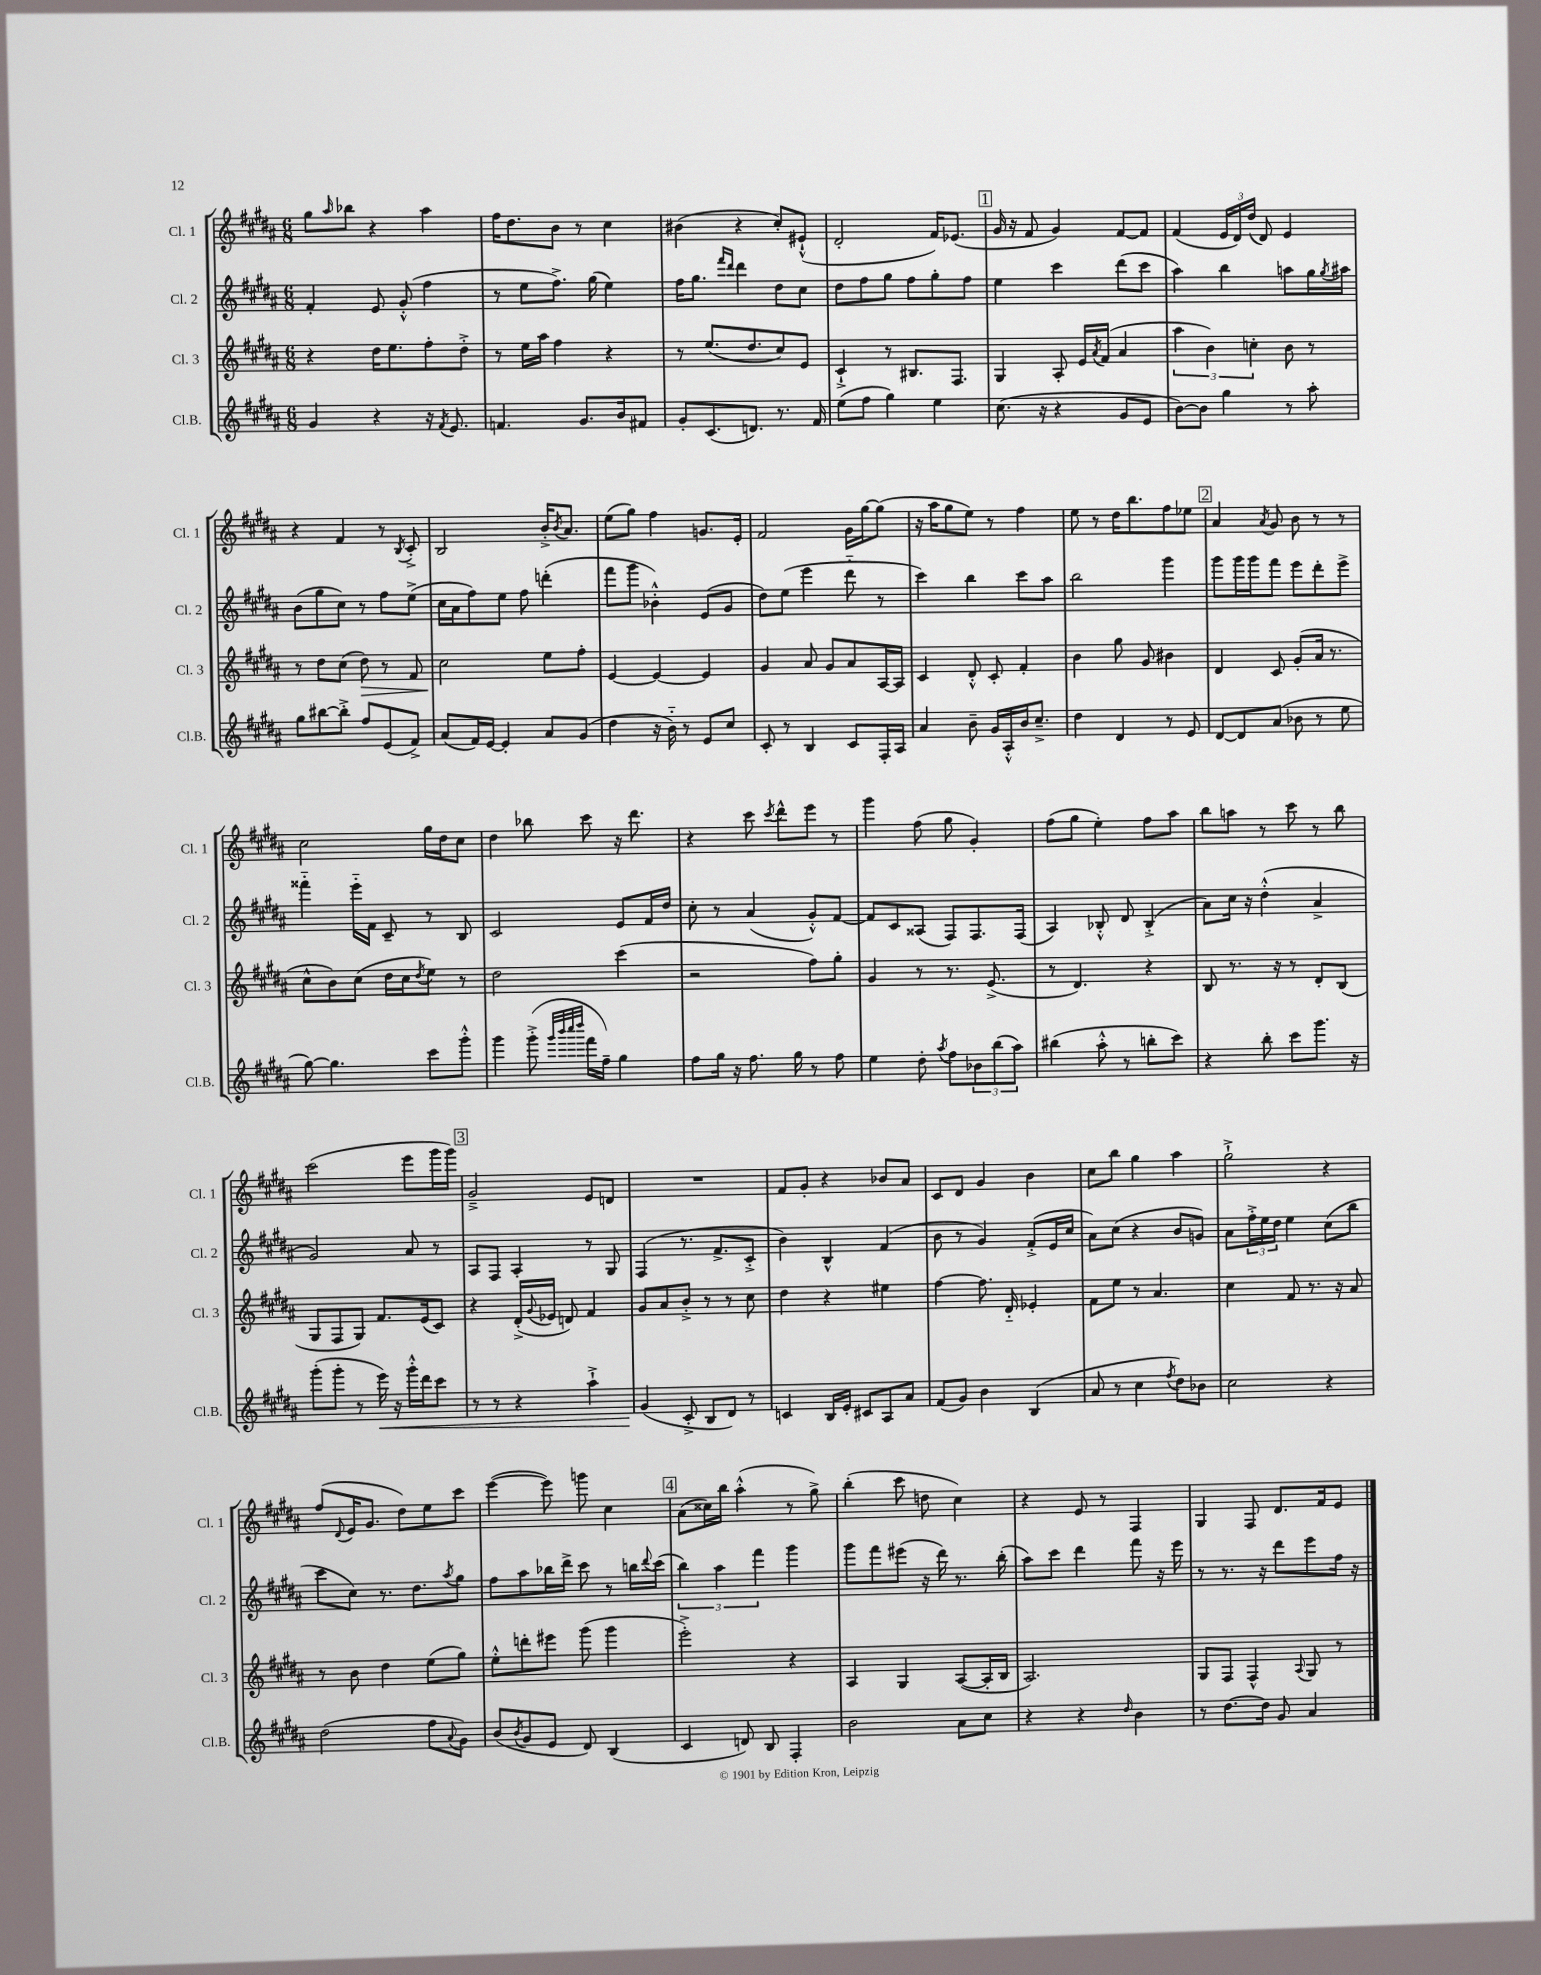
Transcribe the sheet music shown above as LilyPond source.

<<
\new StaffGroup <<
\new Staff = "s0" \with { instrumentName = "Cl. 1" shortInstrumentName = "Cl. 1" } {
    \clef treble \key b \major \numericTimeSignature \time 6/8
    gis''8 \grace { ais''16 } bes''8 r4 ais''4 |
    fis''16 dis''8. b'8 r8 cis''4 |
    bis'4( r4 cis''8-.) eis'8-!-^( |
    dis'2-. fis'16) ees'8.( |
    \mark \markup { \box "1" } gis'16 r16 fis'8 gis'4) fis'8~ fis'8 |
    fis'4( \tuplet 3/2 { e'16 dis'16) dis''16( } dis'8) e'4 |
    r4 fis'4 r8 \acciaccatura { b8 } cis'8-.-> |
    b2 b'16-.-> \acciaccatura { b'8 } ais'8. |
    e''8( gis''8) fis''4 g'8. e'16-. |
    fis'2 gis'16 gis''16~ gis''8( |
    r16 ais''16 gis''8 e''8) r8 fis''4 |
    e''8 r8 dis''16 b''8. fis''8 ees''8 |
    \mark \markup { \box "2" } ais'4 \acciaccatura { ais'8 } gis'8 b'8 r8 r8 |
    cis''2 gis''16 dis''16 cis''8 |
    dis''4 bes''8 cis'''8 r16 dis'''8. |
    r4 cis'''8 \acciaccatura { cis'''8 } dis'''8-^ e'''8 r8 |
    gis'''4 fis''8( gis''8 gis'4-.) |
    fis''8( gis''8 e''4-.) fis''8 ais''8 |
    b''8 a''8 r8 cis'''8 r8 b''8 |
    cis'''2( e'''8 gis'''16 gis'''16) |
    \mark \markup { \box "3" } gis'2---> e'8 d'8 |
    R2. |
    fis'8 gis'8-. r4 bes'8 ais'8 |
    cis'8 dis'8 gis'4 b'4 |
    cis''8 b''8 gis''4 ais''4 |
    gis''2-!-> r4 |
    fis''8( \appoggiatura { dis'8 } e'16 gis'8. dis''8) e''8 cis'''8 |
    e'''4~( e'''8) g'''8 cis''4 |
    \mark \markup { \box "4" } ais'8( cisis''16) b''16 ais''4-.-^( r8 gis''8->) |
    b''4-.( cis'''8 d''8 cis''4) |
    r4 e'8 r8 fis4 |
    gis4 fis8 dis'8. fis'16 e'8 \bar "|." |
}
\new Staff = "s1" \with { instrumentName = "Cl. 2" shortInstrumentName = "Cl. 2" } {
    \clef treble \key b \major \numericTimeSignature \time 6/8
    fis'4-. e'8 gis'8-.-^( fis''4 |
    r8 e''8 fis''8.->) gis''16( e''4) |
    fis''16 gis''8. \grace { fis'''16 dis'''16 } dis'''4 dis''8 cis''8 |
    dis''8 fis''8 gis''8 fis''8 gis''8-. fis''8 |
    \mark \markup { \box "1" } e''4 cis'''4 dis'''8( cis'''8 |
    ais''4) b''4 a''8 gis''16 \acciaccatura { gis''8 } ais''16 |
    b'8( gis''8 cis''8) r8 fis''8 e''8->( |
    cis''16 ais'16 fis''8) e''8 fis''8 d'''4-.( |
    fis'''8 gis'''8 bes'4-.-^) e'8( gis'8 |
    dis''8) e''8( e'''4 dis'''8-_ r8 |
    cis'''4) b''4 cis'''8 ais''8 |
    b''2 gis'''4 |
    \mark \markup { \box "2" } gis'''8 gis'''16 gis'''16 fis'''8 e'''8 dis'''8-. e'''8-> |
    fisis'''4-_ e'''16-_ fis'16 cis'8-- r8 b8 |
    cis'2 e'8 fis'16 dis''16 |
    cis''8-. r8 ais'4( gis'8-.-^) fis'8~ |
    fis'8 cis'8 aisis8( fis8) fis8. fis16( |
    ais4) bes8-.-^ dis'8 bes4-.->( |
    ais'8) cis''16 r16 dis''4-.-^( ais'4-> |
    gis'2) ais'8 r8 |
    \mark \markup { \box "3" } ais8 fis8 ais4-. r8 gis8 |
    fis4( r8. fis'8.-> cis'8-.-> |
    b'4) b4-^ fis'4( |
    b'8 r8 gis'4) fis'8-.->( e'16 cis''16 |
    ais'8) cis''8( r4 b'8 g'8) |
    ais'8 \tuplet 3/2 { fis''16-.-> e''16 dis''16 } e''4 cis''8( b''8 |
    cis'''8 cis''8) r8. dis''8. \acciaccatura { ais''8 } gis''8 |
    fis''8 ais''8 bes''16 dis'''16-> cis'''8 r8 b''16 \appoggiatura { dis'''8 } cis'''16( |
    \mark \markup { \box "4" } \tuplet 3/2 { b''4) ais''4 fis'''4 } gis'''4 |
    gis'''8 fis'''8 eis'''8( r16 dis'''16) r8. b''16-.( |
    ais''8) cis'''8 dis'''4 fis'''8 r16 e'''16 |
    r8 r8. r16 dis'''8 e'''8 fis''16 r16 \bar "|." |
}
\new Staff = "s2" \with { instrumentName = "Cl. 3" shortInstrumentName = "Cl. 3" } {
    \clef treble \key b \major \numericTimeSignature \time 6/8
    r4 dis''16 e''8. fis''8-. dis''8-.-> |
    r8 e''16 ais''16 fis''4 r4 |
    r8 e''8.( dis''8. cis''8) e'8 |
    cis'4-!-> r8 bis8. fis8. |
    \mark \markup { \box "1" } gis4 ais8-. e'16 \acciaccatura { ais'8 } fis'16( ais'4 |
    \tuplet 3/2 { ais''4 b'4) c''4-. } b'8 r8 |
    r8 dis''8 cis''8( dis''8\>) r8 fis'8 |
    cis''2\! e''8 fis''8-. |
    e'4~ e'4~ e'4 |
    gis'4 ais'8 gis'8 ais'8 ais16~ ais16 |
    cis'4 dis'8-.-^ cis'8-. fis'4-. |
    b'4 gis''8 gis'8 bis'4 |
    \mark \markup { \box "2" } dis'4 cis'8 gis'8-.( ais'16 r8. |
    cis''8-^ b'8) cis''8( dis''16 cis''16 \acciaccatura { dis''8 } e''8) r8 |
    dis''2 cis'''4( |
    r2 fis''8) gis''8-. |
    gis'4 r8 r8. e'8.->( |
    r8 dis'4.) r4 |
    b8 r8. r16 r8 dis'8-. b8( |
    gis8 fis8 gis8) fis'8. e'16( cis'8) |
    \mark \markup { \box "3" } r4 dis'16-.->( \appoggiatura { gis'8 } ees'16 d'8) fis'4 |
    gis'8 ais'8 b'8-.-> r8 r8 cis''8 |
    dis''4 r4 eis''4 |
    fis''4~ fis''8. dis'16-_ ees'4-. |
    fis'8 e''8 r8 ais'4. |
    cis''4 fis'8 r8. r16 ais'8 |
    r8 b'8 dis''4 e''8( gis''8) |
    e''8-.-^ d'''8-. eis'''8 gis'''8( gis'''4 |
    \mark \markup { \box "4" } e'''2-.->) r4 |
    ais4 gis4 ais8~( ais16-. b16 |
    ais2.) |
    gis8 fis8 fis4-^ \appoggiatura { ais8 } gis8 r8 \bar "|." |
}
\new Staff = "s3" \with { instrumentName = "Cl.B." shortInstrumentName = "Cl.B." } {
    \clef treble \key b \major \numericTimeSignature \time 6/8
    gis'4 r4 r16 \acciaccatura { fis'8 } e'8. |
    f'4. gis'8. b'16 fis'8 |
    gis'8-. cis'8.( d'8.) r8. fis'16 |
    e''8( fis''8 gis''4) e''4 |
    \mark \markup { \box "1" } cis''8.( r16 r4 gis'8 e'8 |
    b'8~) b'8 gis''4 r8 ais''8-. |
    gis''8 bis''8~ bis''8-.-> fis''8 e'8( fis'8->) |
    ais'8( fis'16) e'16~ e'4-. ais'8 gis'8( |
    dis''4 r16 b'16-_) r8 e'8 cis''8 |
    cis'8-. r8 b4 cis'8 fis16-. ais16 |
    ais'4 b'8-- gis'16 ais16-.-^ b'16 cis''8.---> |
    dis''4 dis'4 r8 e'8 |
    \mark \markup { \box "2" } dis'8~ dis'8 ais'8( bes'8 r8 e''8 |
    gis''8~) gis''4. cis'''8 gis'''8-.-^ |
    gis'''4 gis'''8-.->( \grace { gis'''32 b'''32 cis''''32 dis''''32 } fis'''16 fis''16--) gis''4 |
    fis''8 gis''16 r16 fis''8. gis''16 r8 fis''8 |
    e''4 dis''8-. \acciaccatura { ais''8 } fis''8 \tuplet 3/2 { bes'8 b''8( ais''8) } |
    bis''4( ais''8-.-^ r8 b''8-. cis'''8) |
    r4 b''8-. cis'''8 gis'''8. r16 |
    gis'''8-.( gis'''8-. r8 e'''16\<) r16 gis'''16-.-^ dis'''16 cis'''8 |
    \mark \markup { \box "3" } r8 r8 r4 ais''4-!-> |
    gis'4\!( cis'8-.-> b8 dis'8) r8 |
    c'4 b16 e'16-. cis'8 ais8 ais'8 |
    fis'8( gis'8) b'4 b4( |
    ais'8 r8 cis''4 \acciaccatura { fis''8 } dis''8) bes'8 |
    cis''2 r4 |
    dis''2( fis''8 \appoggiatura { ais'8 } gis'8) |
    b'8( \acciaccatura { b'8 } gis'8 e'8 dis'8) b4( |
    \mark \markup { \box "4" } cis'4 d'8) b8 fis4-. |
    b'2 ais'8 cis''8 |
    r4 r4 \grace { dis''16 } b'4 |
    r8 dis''8.~ dis''16 gis'8 ais'4 \bar "|." |
}
>>
>>
\layout { \context { \Score \remove "Bar_number_engraver" } }
